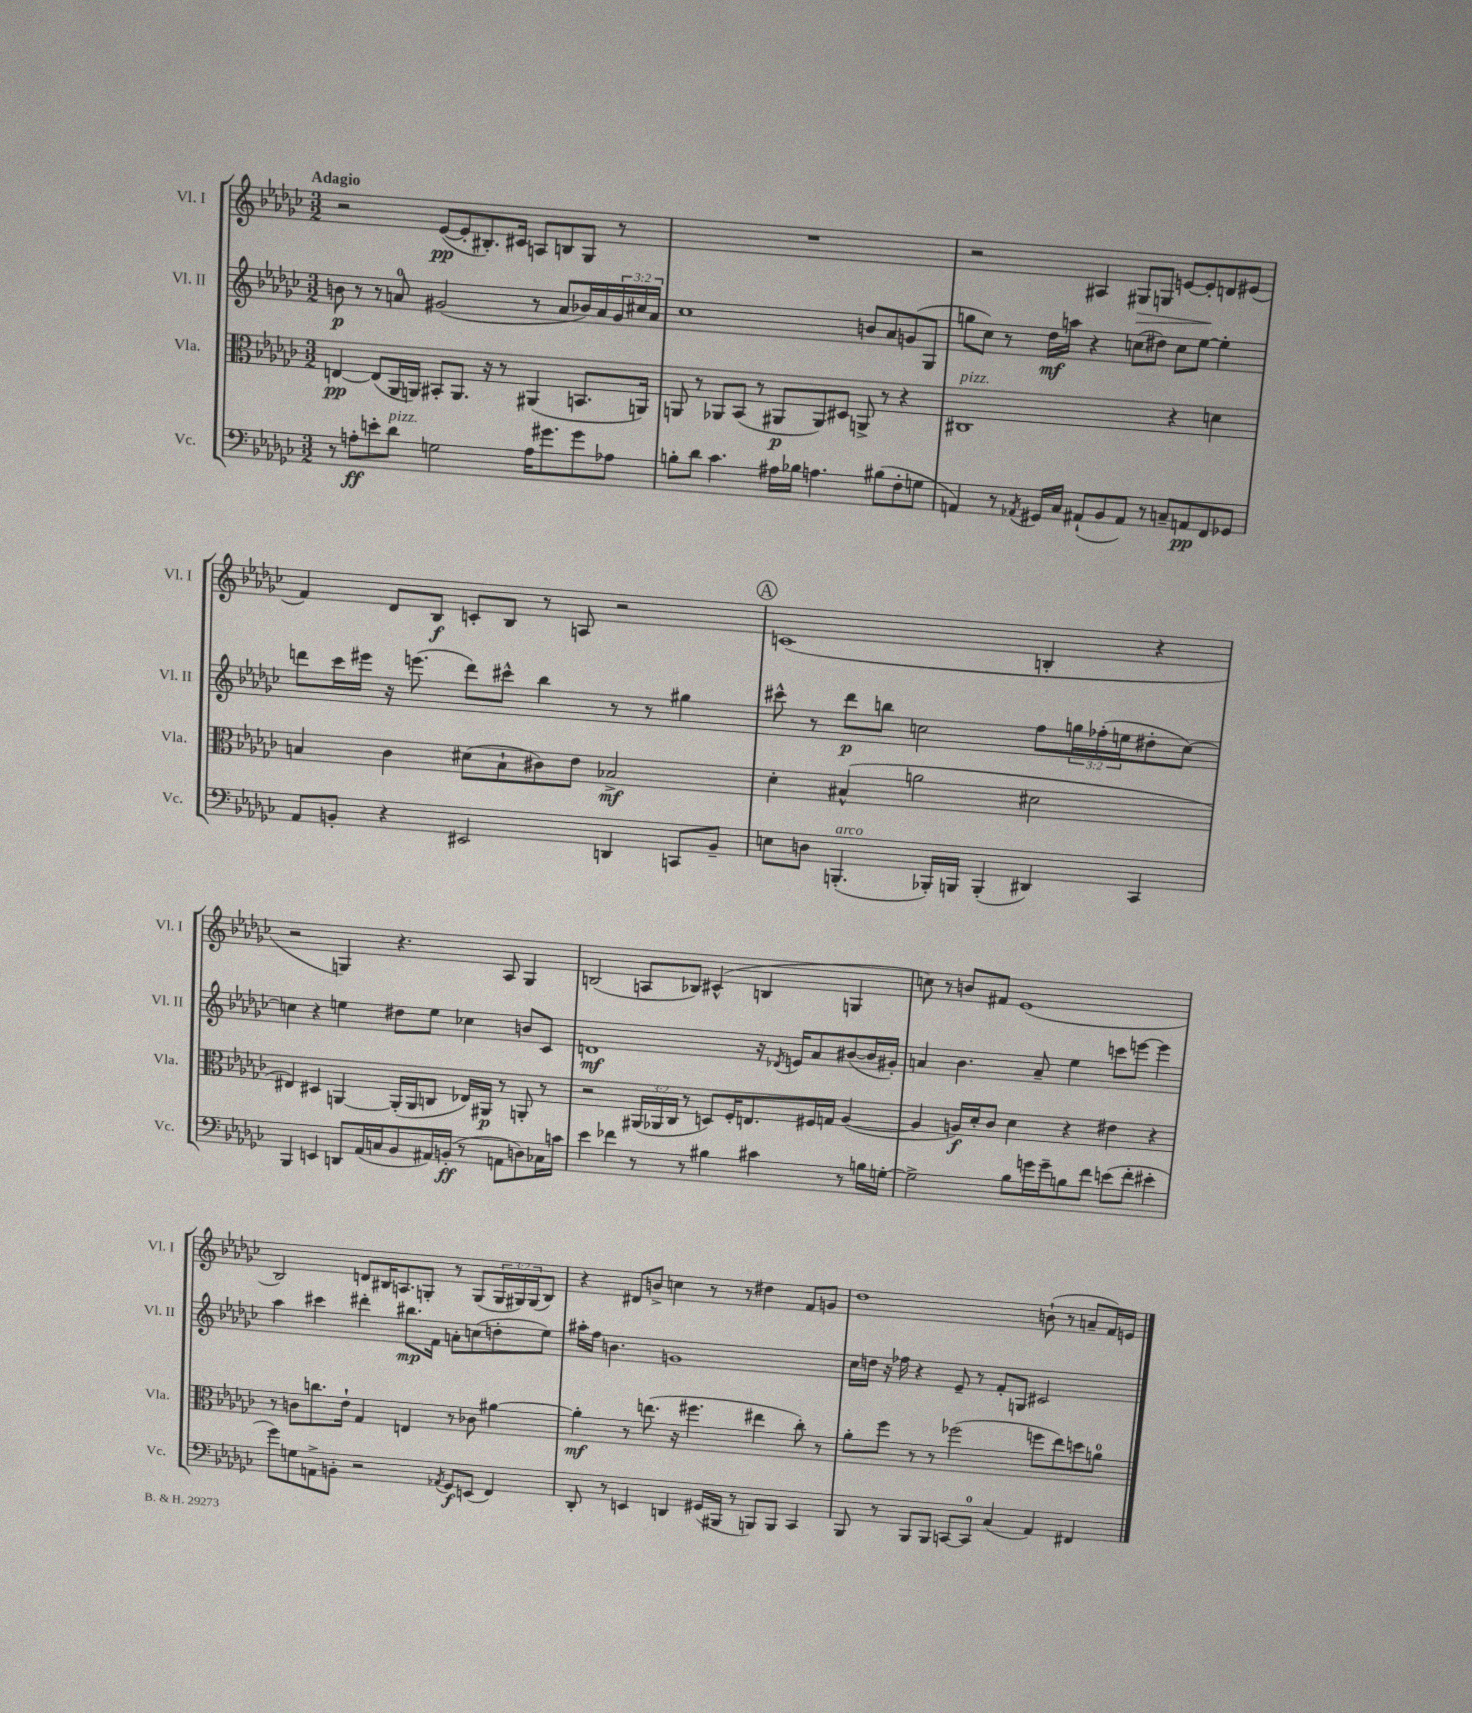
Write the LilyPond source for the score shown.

<<
\new StaffGroup <<
\new Staff = "s0" \with { instrumentName = "Vl. I" shortInstrumentName = "Vl. I" } {
    \clef treble \key ges \major \numericTimeSignature \time 3/2 \override Staff.TupletNumber.text = #tuplet-number::calc-fraction-text \tempo "Adagio"
    r2 ees'8~\pp( ees'8-. bis8.-.) cis'16 a8 b8 ges8 r8 |
    R1. |
    r2 ais4 gis8\> g8 e'8~ e'8-.\! d'8 eis'8( |
    f'4) des'8 bes8\f c'8-. bes8 r8 a8 r2 |
    \mark \markup { \circle "A" } c'1( b4-. r4 |
    r2 g4) r4. aes8 g4 |
    b2( a8 bes8) cis'4-^( b4 g4 |
    c''8) r8 b'8 fis'8 ees'1( |
    bes2) d'8 bis16 a8. g8-. r8 g8( \tuplet 3/2 { g16 gis16) gis16( } bis8) |
    r4 dis'8 b'8-> c''4 r8 r8 dis''4 f'8 g'8 |
    des''1 b'8-!( r8 a'8-- f'16) e'16 \bar "|." |
}
\new Staff = "s1" \with { instrumentName = "Vl. II" shortInstrumentName = "Vl. II" } {
    \clef treble \key ges \major \numericTimeSignature \time 3/2 \override Staff.TupletNumber.text = #tuplet-number::calc-fraction-text
    b'8\p r8 r8 a'8-0 gis'2( r8 a'8 bes'16) a'16 \tuplet 3/2 { gis'16 cis''16 a'16 } |
    ces''1 b'8 aes'8 g'8( ges8 |
    g''8 ces''8) r8 des''16\mf a''16 r4 c''8( dis''8) c''8 ees''8~ ees''4-. |
    d'''8 ces'''16 eis'''16 r16 e'''8.( d'''8) cis'''8-^ bes''4 r8 r8 gis''4 |
    \mark \markup { \circle "A" } cis'''8-^ r8 des'''8\p b''8 c''2 f''8 \tuplet 3/2 { g''16 fes''16-.( e''16 } dis''8-. c''8~) |
    c''4 r4 e''4 dis''8 e''8 ces''4 b'8 ces'8 |
    d'1\mf r16 \acciaccatura { des'8 } e'16 aes'8 bis'8~( bis'16 gis'16-.) |
    a'4 bes'4. a'8-- ees''4 c'''8 e'''8~ e'''4 |
    aes''4 cis'''4 dis'''4-. bis''8.\mp f'16 a'8-. c''8( d''8-. ees''8) |
    ais''16-. f''16 b'4. g'1 |
    ces''16 d''16 r16 fes''16 r4 ees'8-- r8 f'8-. g8 cis'2 \bar "|." |
}
\new Staff = "s2" \with { instrumentName = "Vla." shortInstrumentName = "Vla." } {
    \clef alto \key ges \major \numericTimeSignature \time 3/2 \override Staff.TupletNumber.text = #tuplet-number::calc-fraction-text
    e4~\pp e8( aes,16 a,16) bis,8-. a,8. r16 r8 ais,4( b,8. a,16) |
    a,8 r8 aes,8 bes,8( r8 ais,8\p ais,8) dis8 a,8-> r8 r4 |
    cis1^\markup { \italic "pizz." } r4 d'4 |
    b4 ces'4 dis'8( b8-! cis'8) ees'8 bes2->\mf |
    \mark \markup { \circle "A" } des'4-. bis4-^( a'2 dis'2 |
    eis4) dis4 a,4~ a,16-.( a,16 c8 ees16) ais,16\p r8 a,8-. r8 |
    r2 \tuplet 3/2 { ais,16( aes,16 ces16 } r8 d8) f16-. e8. fis16 g16 aes4~( |
    aes4 a16\f) des'16-. ces'8 des'4 r4 eis'4 r4 |
    r8 c'8 c''8. ees'16-! ges4 e4 r8 ces'8 ais'4~ |
    ais'4-.\mf r8 e''8.( r16 fis''4. eis''4 ces''8-.) r8 |
    aes'8-. f''8 r8 r8 fes''2( f''8 ees''8) d''8 a'8-0 \bar "|." |
}
\new Staff = "s3" \with { instrumentName = "Vc." shortInstrumentName = "Vc." } {
    \clef bass \key ges \major \numericTimeSignature \time 3/2
    r8 a8-.\ff e'8-. des'8^\markup { \italic "pizz." } g2 a16 gis'8. gis'8 aes8 |
    b8-. des'8 ces'4. ais16 bes16 a4. bis8( f8-. g8 |
    a,4) r8 \acciaccatura { aes,8 } gis,16 ces16 ais,8-!( bes,8 ais,8) r8 c8-- a,8\pp f,8 ges,8 |
    aes,8 b,8-. r4 eis,2 d,4 c,8 b,8-- |
    \mark \markup { \circle "A" } e8 d8 b,,4.-.^\markup { \italic "arco" }( bes,,16-.) b,,16 b,,4-.( dis,4) ces,4 |
    bes,,4 e,4 d,8 aes,16( c16 bes,8 ais,16) b,16-.\ff( r8 a,8 d8) ces16 c'16 |
    ees'4 fes'4 r8 r8 bis4 cis'4 r8 b16 g16~-. |
    g2-> bes8 g'16 g'16-- b8 f'8 e'8( f'8-. eis'4-. |
    ges'8) g8 a,8-> b,8-. r2 \acciaccatura { aes,8 } ges,8\f e,8( f,4) |
    des,8-. r8 e,4 d,4 gis,16( bis,,16 r8 b,,8) b,,8 ces,4 |
    bes,,8 r8 bes,,8 bes,,8 c,8~ c,8-0 ces4( aes,4) fis,4 \bar "|." |
}
>>
>>
\layout { \context { \Score \remove "Bar_number_engraver" } }
